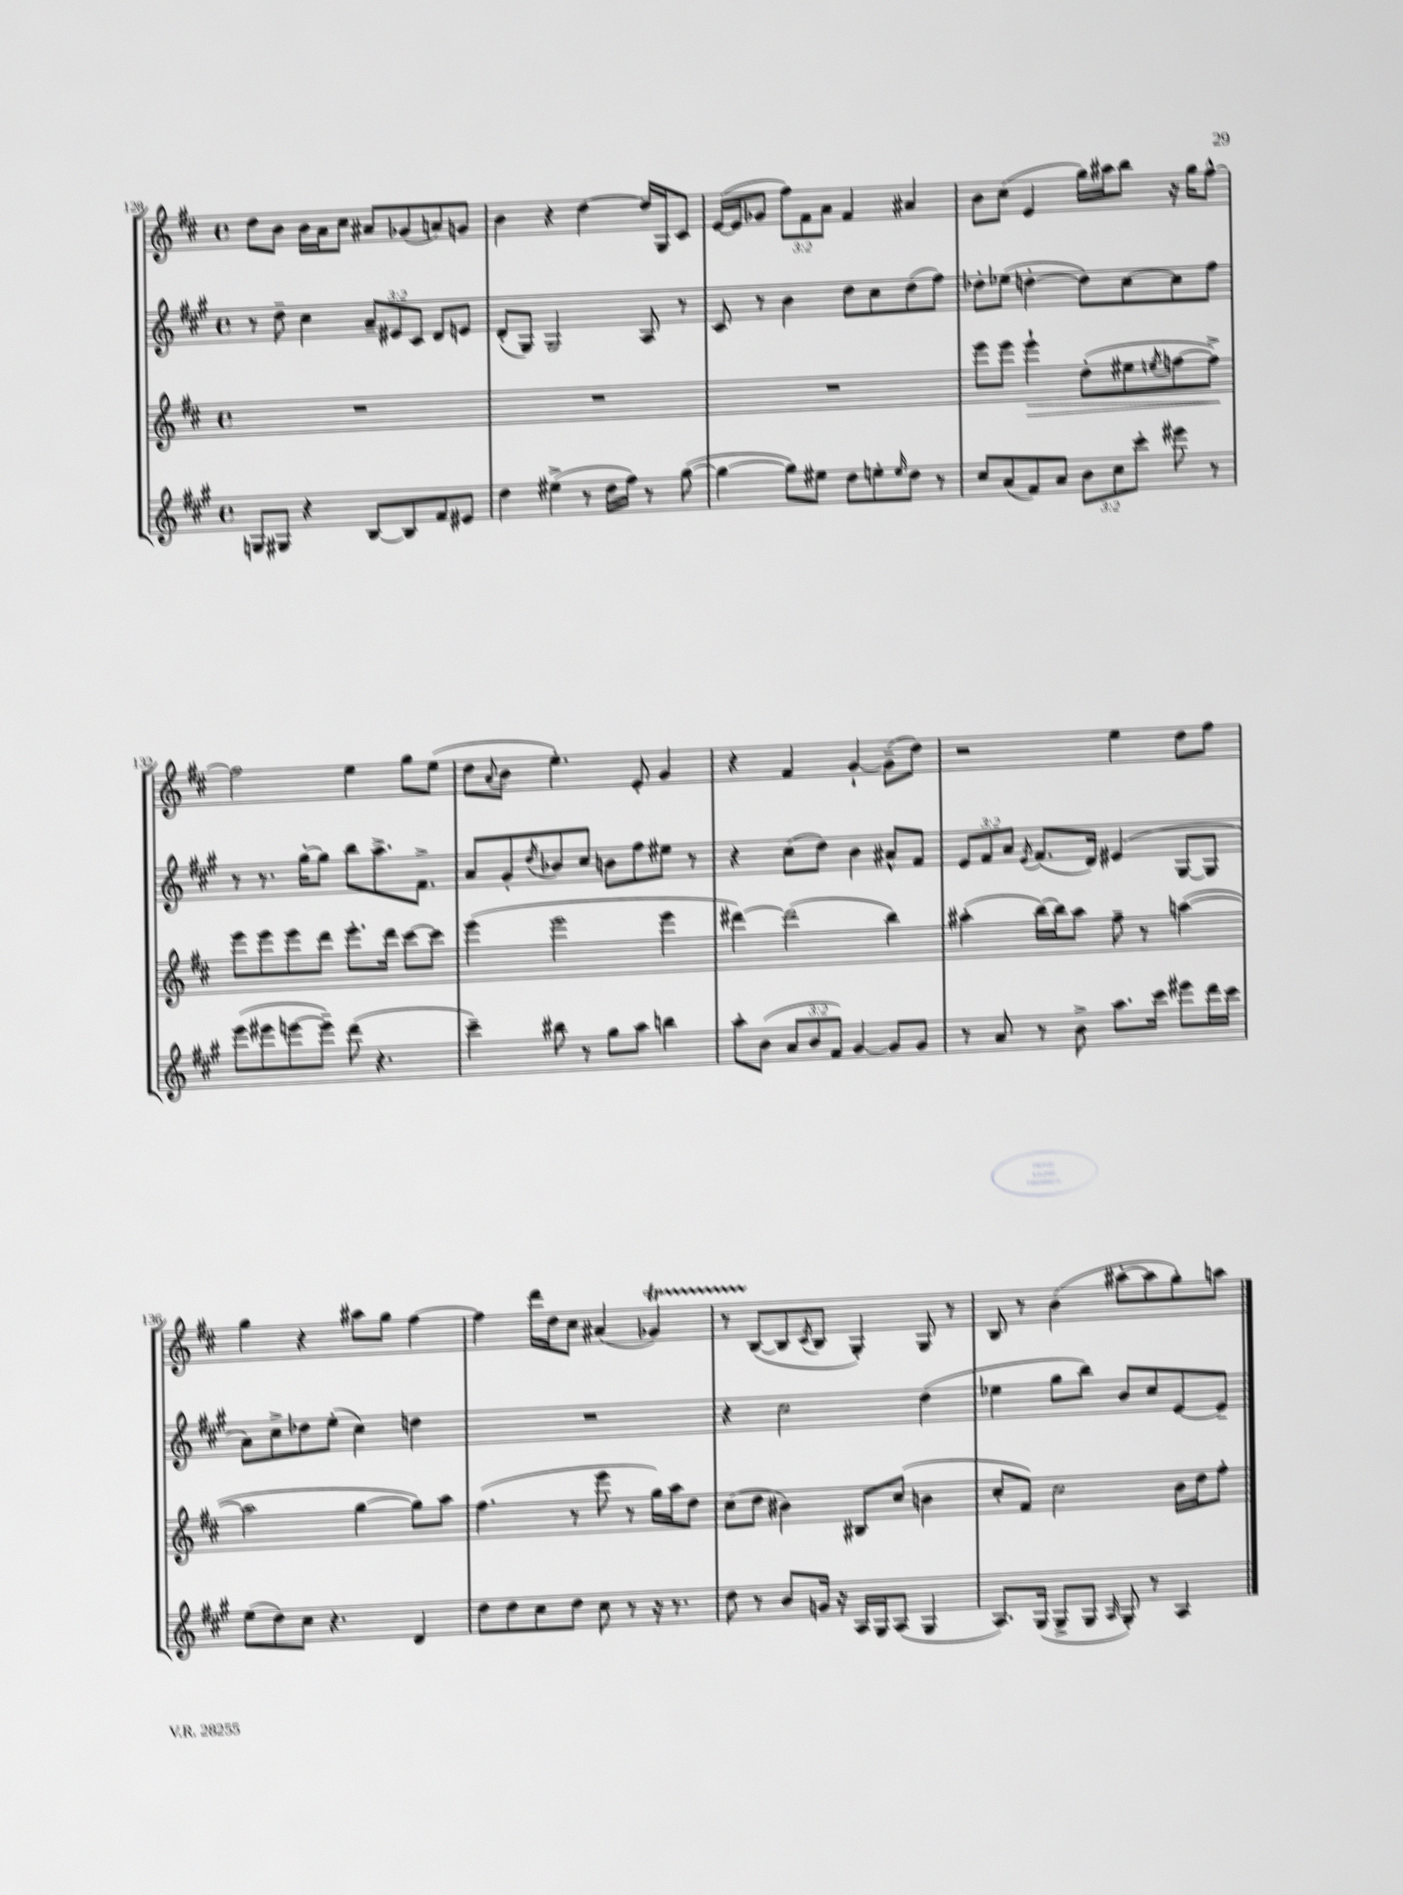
<<
\new StaffGroup <<
\new Staff = "s0" {
    \clef treble \key d \major \defaultTimeSignature \time 4/4 \override Staff.TupletNumber.text = #tuplet-number::calc-fraction-text
    d''8 b'8 b'16 a'16 cis''8 ais'8 ges'8( a'8) g'8 |
    b'4 r4 d''4~ d''16 g16 cis'8 |
    e'16~( e'16 ges'8 \tuplet 3/2 { fis''8) fis'8 a'8 } fis'4 ais'4 |
    b'8 cis''8( e'4 g''16) ais''16 b''8 r16 g''16 fis''8~-^ |
    fis''2 e''4 g''8 e''8( |
    d''8 \appoggiatura { a'8 } b'8 e''4.-.) e'8-. g'4 |
    r4 fis'4 g'4~-! g'8--( d''8) |
    r2 e''4 d''8 fis''8 |
    g''4 r4 ais''8 g''8 fis''4~ |
    fis''4 d'''16 d''16 cis''8 ais'4( ges'4\startTrillSpan) |
    r8 b8~\stopTrillSpan( b8 \acciaccatura { cis'8 } b8 g4-.) g8 r8 |
    b8 r8 b'4( ais''8~-. ais''8 g''8-.) a''8 \bar "|." |
}
\new Staff = "s1" {
    \clef treble \key a \major \defaultTimeSignature \time 4/4 \override Staff.TupletNumber.text = #tuplet-number::calc-fraction-text
    r8 d''8-- cis''4 \tuplet 3/2 { a'8-- eis'8 cis'8 } d'8 e'8 |
    d'8-.( gis8) gis2 a8 r8 |
    cis'8 r8 b'4 d''8 cis''8 d''8( fis''8) |
    des''8-. ees''8( d''4~-. d''8) cis''8~ cis''8 fis''8 |
    r8 r8. gis''16~-. gis''8 b''8 a''8.-> fis'8.-> |
    a'8 gis'8-. \acciaccatura { d''8 } bes'8 cis''8 b'8 fis''8 eis''8 r8 |
    r4 cis''8( d''8) b'4 ais'8-^ fis'8 |
    \tuplet 3/2 { e'8 fis'8 a'8 } \acciaccatura { e'8 } fis'8.( d'16) eis'4( gis8~ gis8 |
    a'8) cis''8-> des''8 e''8-.( cis''4) d''4 |
    R1 |
    r4 cis''2 d''4( |
    ees''4 gis''8 b''8) b'8 cis''8 e'8~ e'8-- \bar "|." |
}
\new Staff = "s2" {
    \clef treble \key d \major \defaultTimeSignature \time 4/4
    R1 |
    R1 |
    R1 |
    e'''8 e'''8 e'''4-!\> d''8-.( eis''8 \acciaccatura { e''8 } f''8~ f''8->\!) |
    e'''8 e'''8 e'''8 d'''8 e'''8.-. d'''16 cis'''8~ cis'''8 |
    e'''4( e'''2 e'''4 |
    dis'''4~) dis'''2( b''4) |
    ais''4-.( b''16~) b''16 ais''8 fis''8-- r8 a''4~( |
    a''2 g''4~ g''8) a''8 |
    fis''4.( r8 e'''8 r8 g''16) a''16 d''8 |
    cis''8( d''8 bis'4) bis8 cis''8( b'4 |
    cis''8-. fis'8) cis''2 b'16 d''16 fis''8-. \bar "|." |
}
\new Staff = "s3" {
    \clef treble \key a \major \defaultTimeSignature \time 4/4 \override Staff.TupletNumber.text = #tuplet-number::calc-fraction-text
    g8 gis8 r4 b8~ b8 fis'8 eis'8 |
    d''4 eis''4->( r8 d''16 fis''16) r8 gis''8~( |
    gis''4~ gis''8) eis''8 d''8 e''8-. \grace { e''16 } d''8 r8 |
    cis''8 a'8( fis'8) a'8 \tuplet 3/2 { b'8 cis''8 cis'''8-. } eis'''8 r8 |
    e'''8( eis'''8 e'''8~ e'''8--) d'''8( r4. |
    cis'''4--) bis''8 r8 gis''8 a''8 b''4 |
    a''8-. b'8( \tuplet 3/2 { a'8 b'8 fis'8) } gis'4~ gis'8 gis'8 |
    r8 a'8 r8 b'8-> a''8. cis'''16 eis'''8 d'''16 cis'''16 |
    e''8( d''8) cis''8 r4. d'4 |
    d''8 d''8 cis''8 d''8 cis''8 r8 r16 r8. |
    d''8 r8 b'8 g'16 r16 a16 gis16 a8( gis4 |
    a8.) gis16( gis8-> gis8 \grace { a16 } gis8-.) r8 a4 \bar "|." |
}
>>
>>
\layout { \context { \Score currentBarNumber = #128 } }
